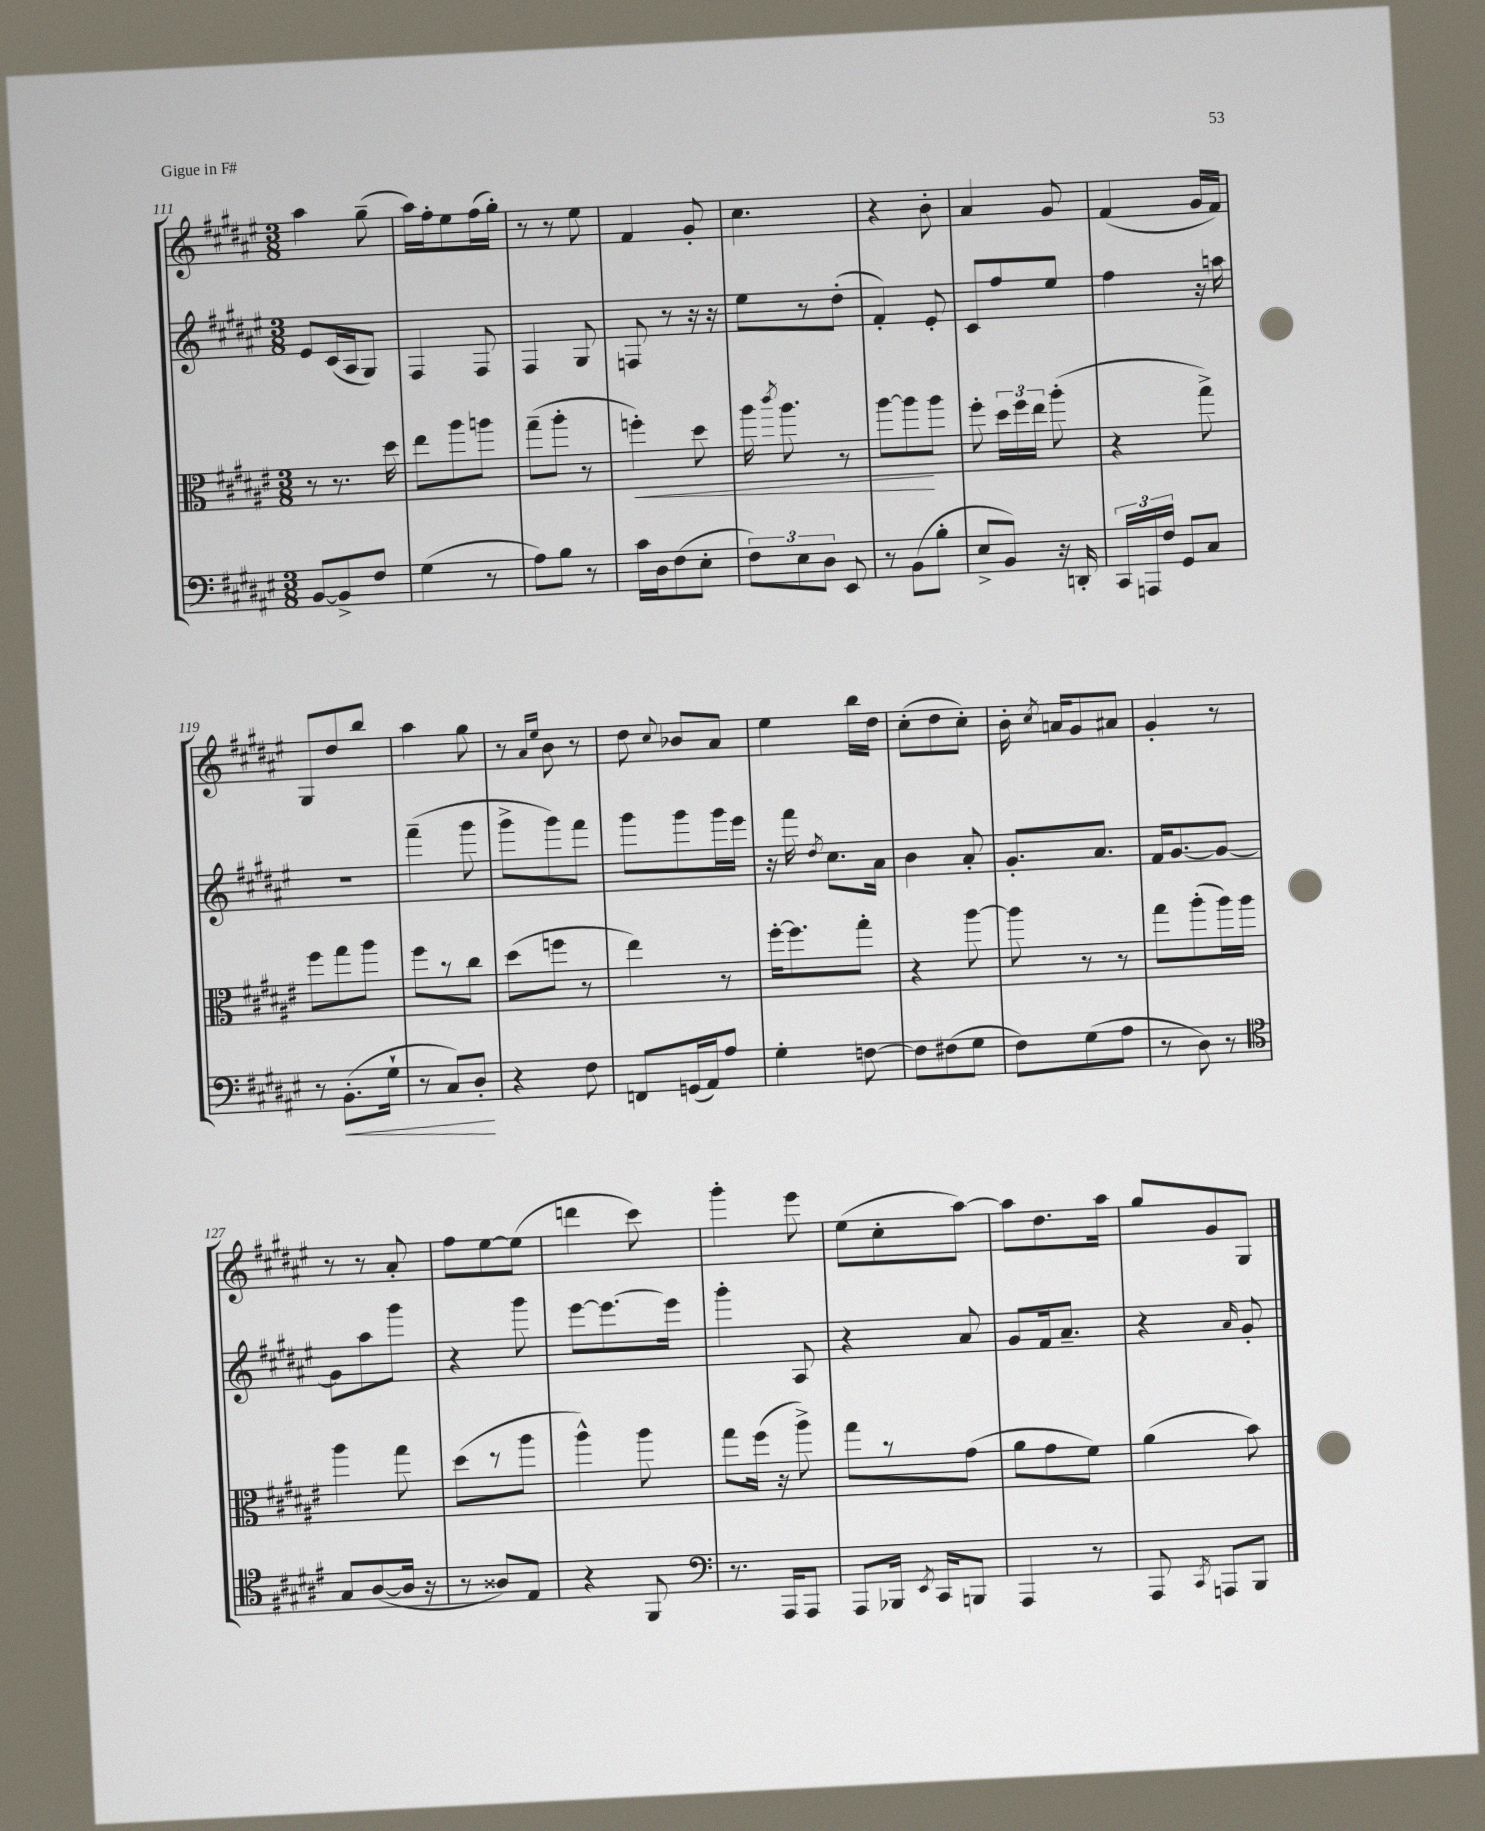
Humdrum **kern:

**kern	**kern	**kern	**kern
*staff4	*staff3	*staff2	*staff1
*clefF4	*clefC3	*clefG2	*clefG2
*k[f#c#g#d#a#e#]	*k[f#c#g#d#a#e#]	*k[f#c#g#d#a#e#]	*k[f#c#g#d#a#e#]
*M3/8	*M3/8	*M3/8	*M3/8
[8BB	8r	8e#	4aa#
8BB^]	8.r	(16c#	.
.	.	16A#	.
8F#	.	8G#)	(8gg#~
.	16dd#	.	.
=	=	=	=
(4G#	8ee#	4F#	16aa#)
.	.	.	16ff#'
.	8aa#	.	8ee#
8r	8aa	8F#	(16ff#
.	.	.	16gg#')
=	=	=	=
8A#)	(8gg#~	4F#	8r
8B	8aa#'	.	8r
8r	8r	8G#	8ee#
=	=	=	=
16c#	4ff')	8F	4f#
16D#	.	.	.
(8F#	.	8r	.
8E#'	8dd#	16r	8g#'
.	.	16r	.
=	=	=	=
12F#)	16aa#	8ee#	4.cc#
.	8qccc#	.	.
.	8.aa#	.	.
12E#	.	.	.
.	.	8r	.
12D#	.	.	.
8EE#	8r	(8dd#'	.
=	=	=	=
8r	[8aa#	4f#')	4r
(8BB	8aa#]	.	.
8B'	8aa#	8e#'	8b'
=	=	=	=
8E#^	8ff#'	8c#	4a#
8BB)	24dd#	8ff#	.
.	24ff#	.	.
.	24ee#	.	.
16r	(8aa#'	8ee#	8g#
16DD'	.	.	.
=	=	=	=
24CC#	4r	4ff#	(4f#
24AAA	.	.	.
24F#	.	.	.
8GG#	.	.	.
8C#	8gg#^)	16r	16g#
.	.	16aa	16f#)
=	=	=	=
8r	8ff#	4.r	8G#
(8.BB'	8gg#	.	8dd#
.	8aa#	.	8bb
16G#`	.	.	.
=	=	=	=
8r	8ff#	(4fff#~	4aa#
8C#)	8r	.	.
8D#'	8cc#	8ggg#	8gg#
=	=	=	=
4r	(8dd#	8ggg#^	8r
.	.	.	16qqa#
.	.	.	16qqee#
.	8ff	8ggg#)	8b
8F#	8r	8fff#	8r
=	=	=	=
8FF	4ee#)	8ggg#	8dd#
.	.	.	8qqcc#
(16GG	.	8ggg#	8b-
16AA#)	.	.	.
8A#	8r	16ggg#	8a#
.	.	16eee#	.
=	=	=	=
4G#'	[16ff#'	16r	4ee#
.	8.ff#]	16fff#	.
.	.	8qdd#	.
.	.	8.cc#	.
[8F	8gg#'	.	16bb
.	.	16a#	16dd#
=	=	=	=
8F]	4r	4b	(8cc#'
(8F#	.	.	8dd#
8G#	[8aa#	8a#'	8cc#')
=	=	=	=
8F#)	8aa#]	8.g#'	16b'
.	.	.	8qcc#
.	.	.	16a
(8G#	8r	.	8g#
.	.	8.a#	.
8A#	8r	.	8a#
=	=	=	=
8r	8gg#	16f#	4g#'
.	.	[8.g#	.
8D#)	(8aa#'	.	.
8r	16aa#)	8g#_	8r
.	16aa#	.	.
=	=	=	=
*clefC4	*	*	*
8G#	4aa#	8g#]	8r
([8A#	.	8aa#	8r
16A#]	8gg#	8ggg#	8a#'
16r	.	.	.
=	=	=	=
8r	(8dd#	4r	8ff#
8A##)	8r	.	[8ee#
8E#	8aa#	8ggg#	(8ee#]
=	=	=	=
4r	4aa#^^)	[8eee#	4ddd
.	.	8.eee#_	.
8FF#	8aa#	.	8ccc#)
.	.	16eee#]	.
=	=	=	=
*clefF4	*	*	*
8.r	8gg#	4ggg#'	4ggg#'
.	(16ff#	.	.
16AAA#	16r	.	.
8AAA#	8aa#^)	8A#	8eee#
=	=	=	=
8AAA#	8gg#	4r	(8ee#
16BBB-	8r	.	8cc#'
8qEE#	.	.	.
16CC#	.	.	.
8BBB	(8g#	8a#	[8aa#)
=	=	=	=
4AAA#	8a#	8g#	8aa#]
.	8g#	16f#	8.dd#
.	.	8.a#~	.
8r	8f#)	.	.
.	.	.	16aa#
=	=	=	=
8AAA#	(4a#	4r	8gg#
8qCC#	.	.	.
8AAA	.	.	8g#
.	.	16qqa#	.
8BBB	8b)	8g#'	8G#
==	==	==	==
*-	*-	*-	*-
